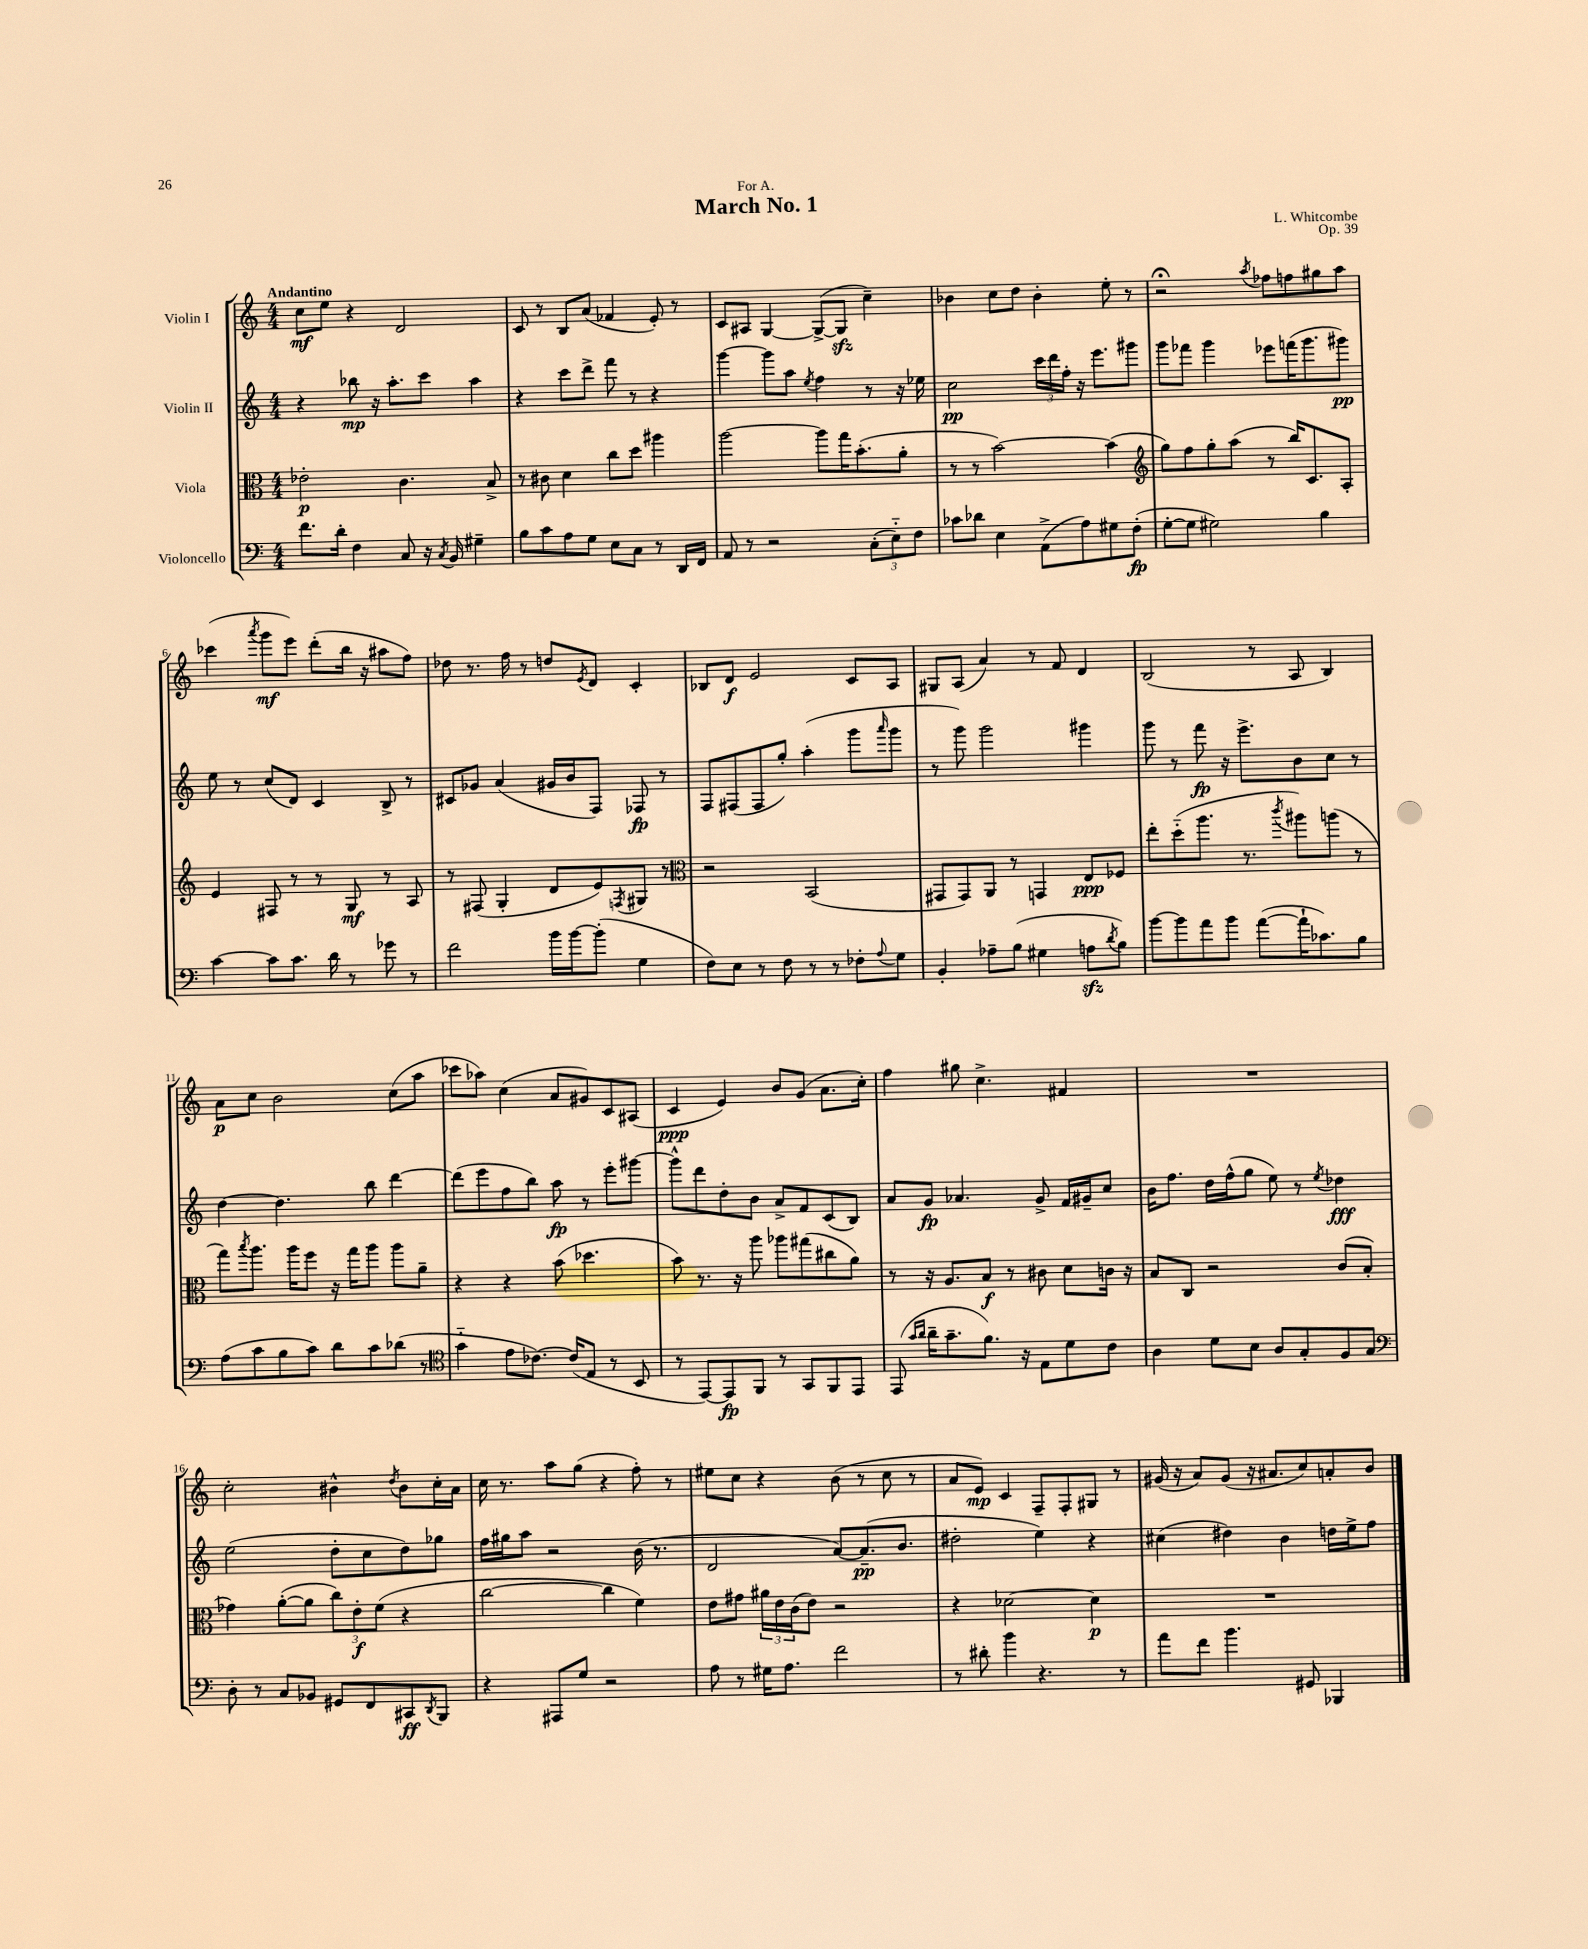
\header { title = "March No. 1" composer = "L. Whitcombe" dedication = "For A." opus = "Op. 39" }
<<
\new StaffGroup <<
\new Staff = "s0" \with { instrumentName = "Violin I" } {
    \clef treble \key c \major \numericTimeSignature \time 4/4 \tempo "Andantino"
    c''8\mf e''8 r4 d'2 |
    c'8 r8 b8 a'8( fes'4 e'8-.) r8 |
    c'8 ais8 g4~ g8~->( g8\sfz c''4--) |
    bes'4 c''8 d''8 bes'4-. e''8-. r8 |
    r2\fermata \acciaccatura { a''8 } fes''8 f''8 gis''8 a''8 |
    ces'''4( \acciaccatura { a'''8 } g'''8\mf e'''8) d'''8-.( b''16 r16 ais''8 f''8) |
    des''8 r8. f''16 r8 d''8 \acciaccatura { e'8 } d'8 c'4-. |
    bes8 d'8\f e'2 c'8 a8 |
    gis8 a8( a'4) r8 f'8 d'4 |
    b2( r8 a8 b4) |
    a'8\p c''8 b'2 c''8( a''8 |
    ces'''8 aes''8) c''4( a'8 gis'8) c'8 ais8( |
    c'4\ppp e'4) b'8 g'8( a'8. c''16-.) |
    f''4 gis''8 c''4.-> fis'4 |
    R1 |
    c''2-. bis'4-^ \acciaccatura { d''8 } bis'8 c''16-. a'16 |
    c''16 r8. a''8 g''8( r4 f''8-.) r8 |
    eis''8 c''8 r4 b'8( r8 c''8 r8 |
    a'8 e'8\mp) c'4 f8-- f8-. gis8 r8 |
    gis'16( r16 a'8) gis'8( r16 ais'8. c''8) a'8-. b'8 \bar "|." |
}
\new Staff = "s1" \with { instrumentName = "Violin II" } {
    \clef treble \key c \major \numericTimeSignature \time 4/4
    r4 bes''8\mp r16 a''8.-. c'''8 a''4 |
    r4 c'''8 d'''8-> f'''8 r8 r4 |
    g'''4~ g'''8 a''8 \acciaccatura { e''8 } f''4 r8 r16 ees''16 |
    c''2\pp \tuplet 3/2 { c'''16 d'''16 f''16-. } r16 e'''8. gis'''8 |
    g'''8 fes'''8 g'''4 ees'''8 f'''16( g'''8. gis'''8\pp) |
    e''8 r8 c''8( d'8) c'4 b8-> r8 |
    cis'8 ges'8 a'4( gis'16 b'16 f8) fes8\fp r8 |
    f8 fis8( fis8 g''8-.) a''4-.( g'''8 \grace { a'''16 } g'''8 |
    r8 g'''8) g'''2 gis'''4 |
    g'''8 r8 f'''8\fp r16 e'''8.-> b'8 c''8 r8 |
    d''4~ d''4. b''8 d'''4~ |
    d'''8( e'''8 f''8 b''8) a''8\fp r8 e'''8-. gis'''8~ |
    gis'''8-^ d'''8 d''8-. b'8 a'8-> f'8 c'8( b8) |
    a'8 g'8\fp aes'4. g'8-> f'16 gis'16-- c''8 |
    b'16 f''8. d''16 f''16-^( g''8 e''8) r8 \acciaccatura { e''8 } des''4\fff |
    e''2( d''8-. c''8 d''8) ges''8 |
    f''16 gis''16 a''8 r2 b'16( r8. |
    d'2 a'8~) a'8.--\pp( b'8. |
    dis''2-. e''4) r4 |
    cis''4( dis''4) b'4 d''16 e''16-> f''8 \bar "|." |
}
\new Staff = "s2" \with { instrumentName = "Viola" } {
    \clef alto \key c \major \numericTimeSignature \time 4/4
    ees'2-.\p c'4. b8-> |
    r8 cis'8 d'4 c''8 d''8 ais''4 |
    a''2~ a''8 g''16 b'8.-.( a'8-. |
    r8 r8 b'2~) b'4( |
    \clef treble g''8) f''8 g''8-. a''8( r8 b''16) c'8. a8-. |
    e'4 fis8 r8 r8 g8\mf r8 a8 |
    r8 fis8( g4-. d'8 e'8) \acciaccatura { f8 } gis8 r8 |
    \clef alto r2 b,2( |
    gis,8 gis,8) a,8 r8 g,4 e8\ppp fes8 |
    e''8-. d''8-_( a''8. r8. \acciaccatura { c'''8 } ais''8) a''8( r8 |
    g''8) \acciaccatura { b''8 } a''8. a''16 f''8 r16 g''16 a''8 a''8 a'8-- |
    r4 r4 b'8( des''4. |
    b'8) r8. r16 a''8 aes''8 gis''8( cis''8 a'8) |
    r8 r16 a8. b8\f r8 cis'8 d'8 c'16 r16 |
    b8 c8 r2 c'8( b8-. |
    ges'4) a'8~-.( a'8 \tuplet 3/2 { c''8) e'8-.\f f'8( } r4 |
    c''2~ c''4 f'4) |
    e'8 gis'8 \tuplet 3/2 { ais'16 e'16 c'16( } e'8) r2 |
    r4 des'2~ des'4\p |
    R1 \bar "|." |
}
\new Staff = "s3" \with { instrumentName = "Violoncello" } {
    \clef bass \key c \major \numericTimeSignature \time 4/4
    f'8. d'16-. f4 c8 r16 \acciaccatura { c8 } b,16 gis4-- |
    b8 c'8 a8 g8 e8 c8 r8 d,16 f,16 |
    a,8 r8 r2 \tuplet 3/2 { c8-.( e8-_) f8 } |
    ces'8 des'8 e4 a,8->( a8) gis8 f8-.\fp( |
    g8~-. g8 gis2) b4 |
    c'4~ c'8 c'8. d'16 r8 ges'8 r8 |
    f'2 b'16 b'16~ b'8-.( g4 |
    f8) e8 r8 f8 r8 r8 fes8-. \appoggiatura { a8 } g8 |
    b,4-. aes8-- b8( gis4 a8\sfz \acciaccatura { d'8 } b8) |
    b'8~ b'8 a'8 b'8 a'8~( a'16-! ces'8.) b8 |
    a8( c'8 b8 c'8) d'8 c'8 des'8( r8 |
    \clef tenor g'4-_ e'8 ces'8.~) ces'16( e8 r8 b,8 |
    r8 e,8~) e,8\fp f,8 r8 g,8 f,8 e,8 |
    e,8( \grace { g'16 a'16 } a'16-- g'8.-- f'8.) r16 e8 d'8 c'8 |
    a4 d'8 b8 a8 g8-. f8 g8 |
    \clef bass d8-. r8 c8 bes,8 gis,8 f,8 cis,8\ff \acciaccatura { d,8 } b,,8 |
    r4 ais,,8 g8 r2 |
    a8 r8 gis16 a8. f'2 |
    r8 dis'8-. b'4 r4. r8 |
    a'8 f'8 b'4. gis,8 bes,,4 \bar "|." |
}
>>
>>
